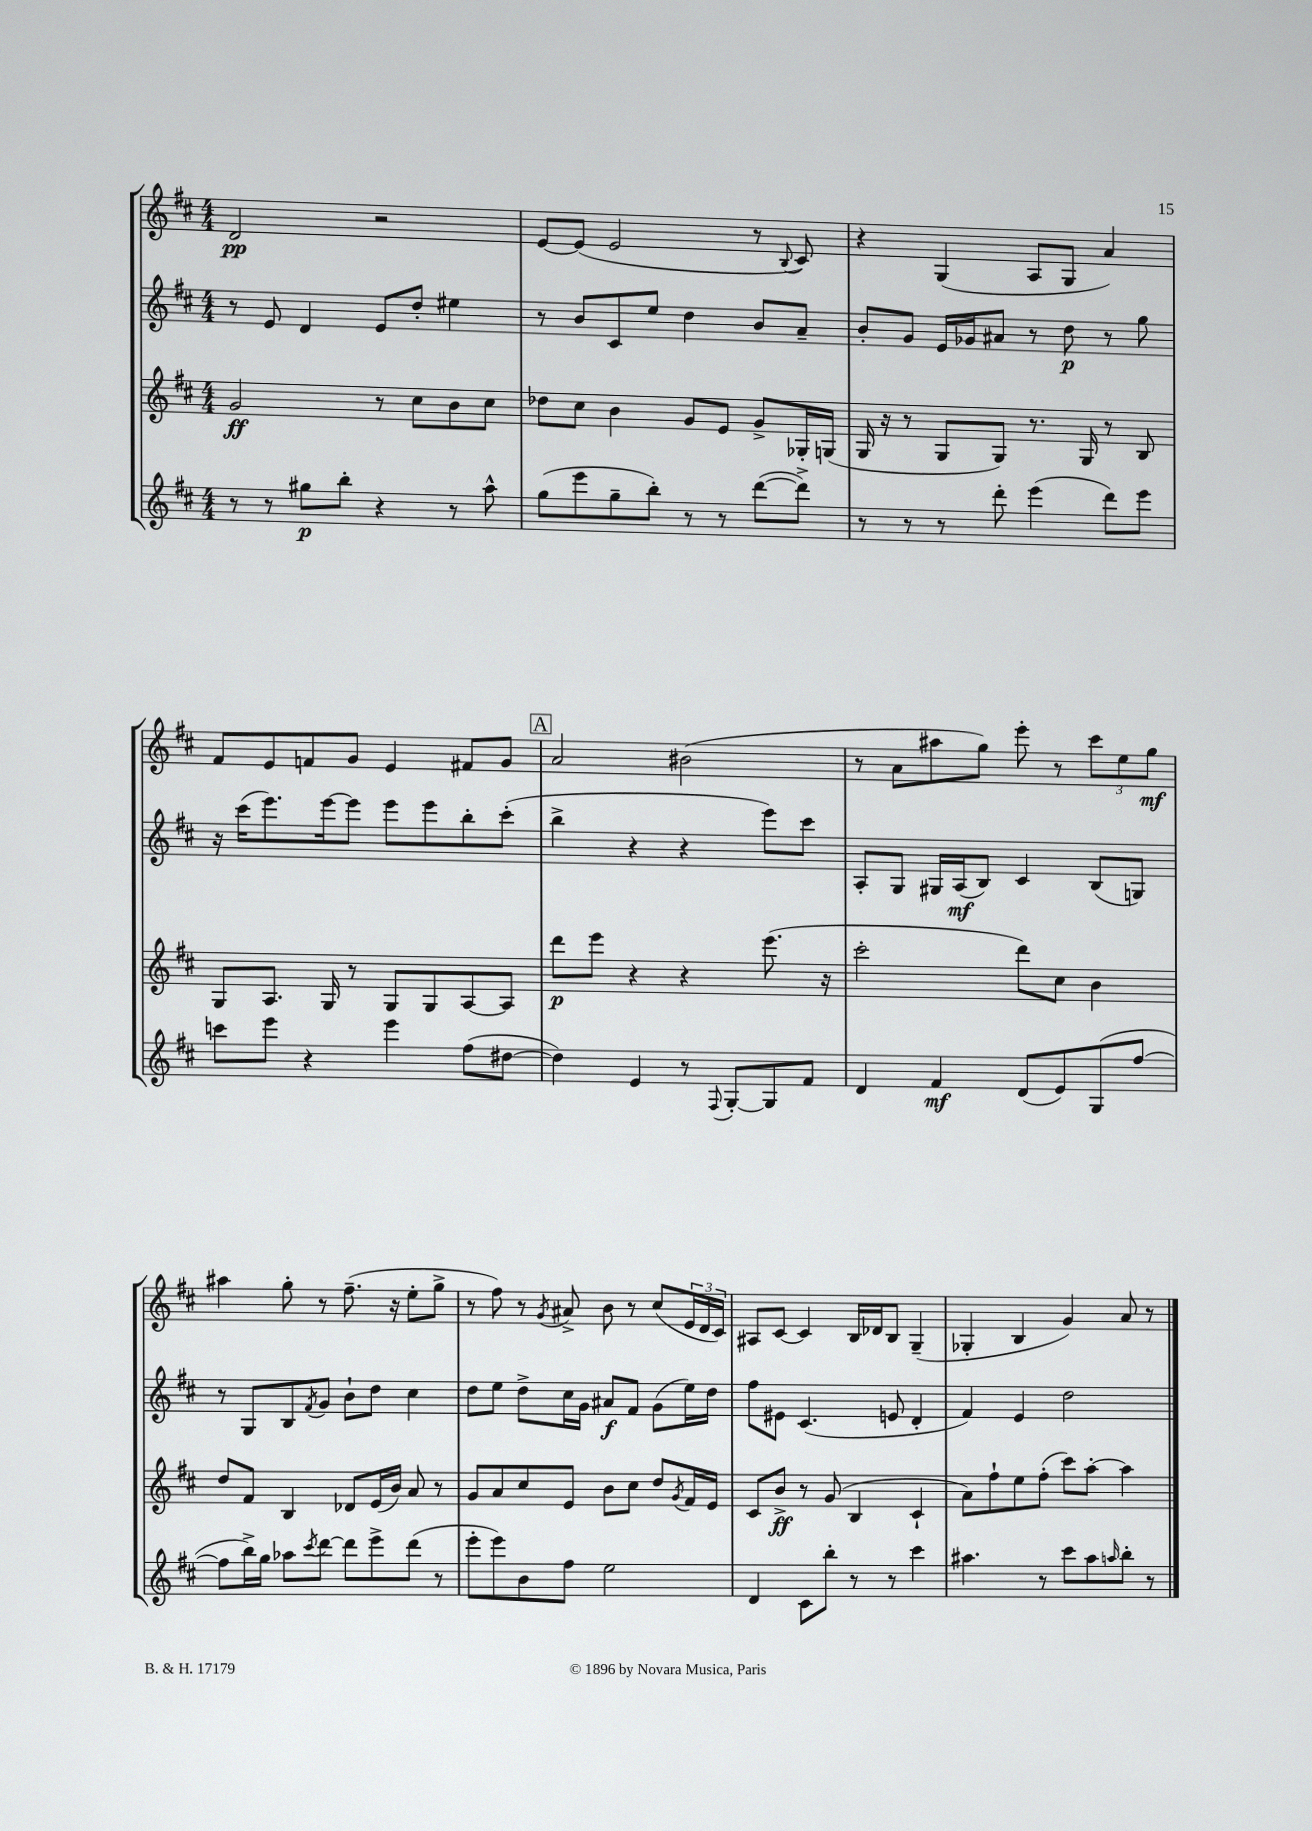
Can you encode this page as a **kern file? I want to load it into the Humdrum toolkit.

**kern	**dynam	**kern	**dynam	**kern	**dynam	**kern	**dynam
*part4	*part4	*part3	*part3	*part2	*part2	*part1	*part1
*staff4	*staff4	*staff3	*staff3	*staff2	*staff2	*staff1	*staff1
*clefG2	*	*clefG2	*	*clefG2	*	*clefG2	*
*k[f#c#]	*	*k[f#c#]	*	*k[f#c#]	*	*k[f#c#]	*
*M4/4	*	*M4/4	*	*M4/4	*	*M4/4	*
=1	=1	=1	=1	=1	=1	=1	=1
8r	.	2g/	ff	8r	.	2d/	pp
8r	.	.	.	8e/	.	.	.
8gg#X\L	p	.	.	4d/	.	.	.
8bb'\J	.	.	.	.	.	.	.
4r	.	8r	.	8e/L	.	2r	.
.	.	8cc#\L	.	8dd'/J	.	.	.
8r	.	8b\	.	4ee#X\	.	.	.
8aa^^\	.	8cc#\J	.	.	.	.	.
=2	=2	=2	=2	=2	=2	=2	=2
(8gg\L	.	8dd-X\L	.	8r	.	[8e/L	.
8eee\	.	8cc#\J	.	8b/L	.	(8e/J]	.
8gg~\	.	4b\	.	8c#/	.	2e/	.
8bb'\J)	.	.	.	8ee/J	.	.	.
8r	.	8g/L	.	4dd\	.	.	.
8r	.	8e/J	.	.	.	.	.
([8ddd\L	.	8g^/L	.	8b/L	.	8r	.
.	.	.	.	.	.	8qqB/	.
8ddd^\J])	.	16G-X'/L	.	8a~/J	.	8c#/)	.
.	.	(16Gn/JJ	.	.	.	.	.
=3	=3	=3	=3	=3	=3	=3	=3
8r	.	16G/	.	8b'/L	.	4r	.
.	.	16r	.	.	.	.	.
8r	.	8r	.	8g/J	.	.	.
8r	.	8G/L	.	16e/LL	.	(4G/	.
.	.	.	.	16g-X/J	.	.	.
8ddd'\	.	8G/J)	.	8a#X/J	.	.	.
(4eee\	.	8.r	.	8r	.	8A/L	.
.	.	.	.	8dd\	p	8G/J	.
.	.	16G/	.	.	.	.	.
8ddd\L)	.	8r	.	8r	.	4a/)	.
8eee\J	.	8B/	.	8gg\	.	.	.
!!LO:LB:g=z
=4	=4	=4	=4	=4	=4	=4	=4
8cccn\L	.	8G/L	.	16r	.	8f#/L	.
.	.	.	.	(16ccc#\KL	.	.	.
8eee\J	.	8.A/J	.	8.eee\)	.	8e/	.
4r	.	.	.	.	.	8fn/	.
.	.	16G/	.	[16eee\k	.	.	.
.	.	8r	.	8eee\J]	.	8g/J	.
4eee\	.	8G/L	.	8eee\L	.	4e/	.
.	.	8G/	.	8eee\	.	.	.
(8ff#\L	.	[8A/	.	8bb'\	.	8f#X/L	.
[8dd#X\J	.	8A/J]	.	(8ccc#'\J	.	8g/J	.
!!LO:REH:place=s1:t=A
=5	=5	=5	=5	=5	=5	=5	=5
4dd#\])	.	8ddd\L	p	4bb^\	.	2a/	.
.	.	8eee\J	.	.	.	.	.
4e/	.	4r	.	4r	.	.	.
8r	.	4r	.	4r	.	(2b#X\	.
8qqF#/	.	.	.	.	.	.	.
[8G'/L	.	.	.	.	.	.	.
8G/]	.	(8.eee\	.	8eee\L)	.	.	.
8f#/J	.	.	.	8ccc#\J	.	.	.
.	.	16r	.	.	.	.	.
=6	=6	=6	=6	=6	=6	=6	=6
4d/	.	2ccc#'\	.	8A'/L	.	8r	.
.	.	.	.	8G/J	.	8a\L	.
4f#/	mf	.	.	16G#X/LL	.	8aa#X\	.
.	.	.	.	(16A/J	mf	.	.
.	.	.	.	8B/J)	.	8gg\J)	.
(8d/L	.	8ddd\L)	.	4c#/	.	8eee'\	.
8e/)	.	8cc#\J	.	.	.	8r	.
(8G/	.	4b\	.	(8B/L	.	12ccc#\L	.
.	.	.	.	.	.	12ee\	.
[8ff#/J	.	.	.	8Gn/J)	.	.	.
.	.	.	.	.	.	12gg\J	mf
!!LO:LB:g=z
=7	=7	=7	=7	=7	=7	=7	=7
8ff#\L]	.	8dd/L	.	8r	.	4aa#X\	.
16bb^\L)	.	8f#/J	.	8G/L	.	.	.
16gg\JJ	.	.	.	.	.	.	.
8aa-X\L	.	4B/	.	8B/	.	8gg'\	.
8qccc#/	.	.	.	8qf#/	.	.	.
[8ddd\J	.	.	.	8g/J	.	8r	.
8ddd\L]	.	8d-X/L	.	8b`\L	.	(8.ff#~\	.
8eee^\	.	(16e/L	.	8dd\J	.	.	.
.	.	16b/JJ)	.	.	.	16r	.
(8ddd\J	.	8a/	.	4cc#\	.	8ee'\L	.
8r	.	8r	.	.	.	8gg^\J	.
=8	=8	=8	=8	=8	=8	=8	=8
8eee'\L	.	8g/L	.	8dd\L	.	8r	.
8eee\)	.	8a/	.	8ee\J	.	8ff#\)	.
8b\	.	8cc#/	.	8dd^\L	.	8r	.
.	.	.	.	.	.	8qg/	.
8ff#\J	.	8e/J	.	16cc#\L	.	8a#X^/	.
.	.	.	.	16g\JJ	.	.	.
2ee\	.	8b\L	.	8a#X/L	f	8b\	.
.	.	8cc#\J	.	8f#/J	.	8r	.
.	.	8dd/L	.	(8g\L	.	(8cc#/L	.
.	.	8qg/	.	.	.	.	.
.	.	16f#/L	.	16ee\L)	.	24e/L	.
.	.	.	.	.	.	24d/	.
.	.	16e/JJ	.	16dd\JJ	.	.	.
.	.	.	.	.	.	24c#/JJ)	.
=9	=9	=9	=9	=9	=9	=9	=9
4d/	.	8c#/L	.	8ff#\L	.	8A#X/L	.
.	.	8b^/J	ff	8e#X\J	.	[8c#/J	.
8c#\L	.	8r	.	(4.c#/	.	4c#/]	.
8bb'\J	.	(8g/	.	.	.	.	.
8r	.	4B/	.	.	.	16B/LL	.
.	.	.	.	.	.	16d-X/J	.
8r	.	.	.	8en/	.	8B/J	.
4ccc#\	.	4c#`/	.	4d'/	.	(4G~/	.
=10	=10	=10	=10	=10	=10	=10	=10
4.aa#X\	.	8a\L)	.	4f#/)	.	4G-X'/	.
.	.	8ff#`\	.	.	.	.	.
.	.	8ee\	.	4e/	.	4B/	.
8r	.	(8ff#'\J	.	.	.	.	.
8ccc#\L	.	8ccc#\L)	.	2dd\	.	4g/)	.
8aa#\	.	[8aa'\J	.	.	.	.	.
16qqaan/	.	.	.	.	.	.	.
8bb'\J	.	4aa\]	.	.	.	8a/	.
8r	.	.	.	.	.	8r	.
==	==	==	==	==	==	==	==
*-	*-	*-	*-	*-	*-	*-	*-
